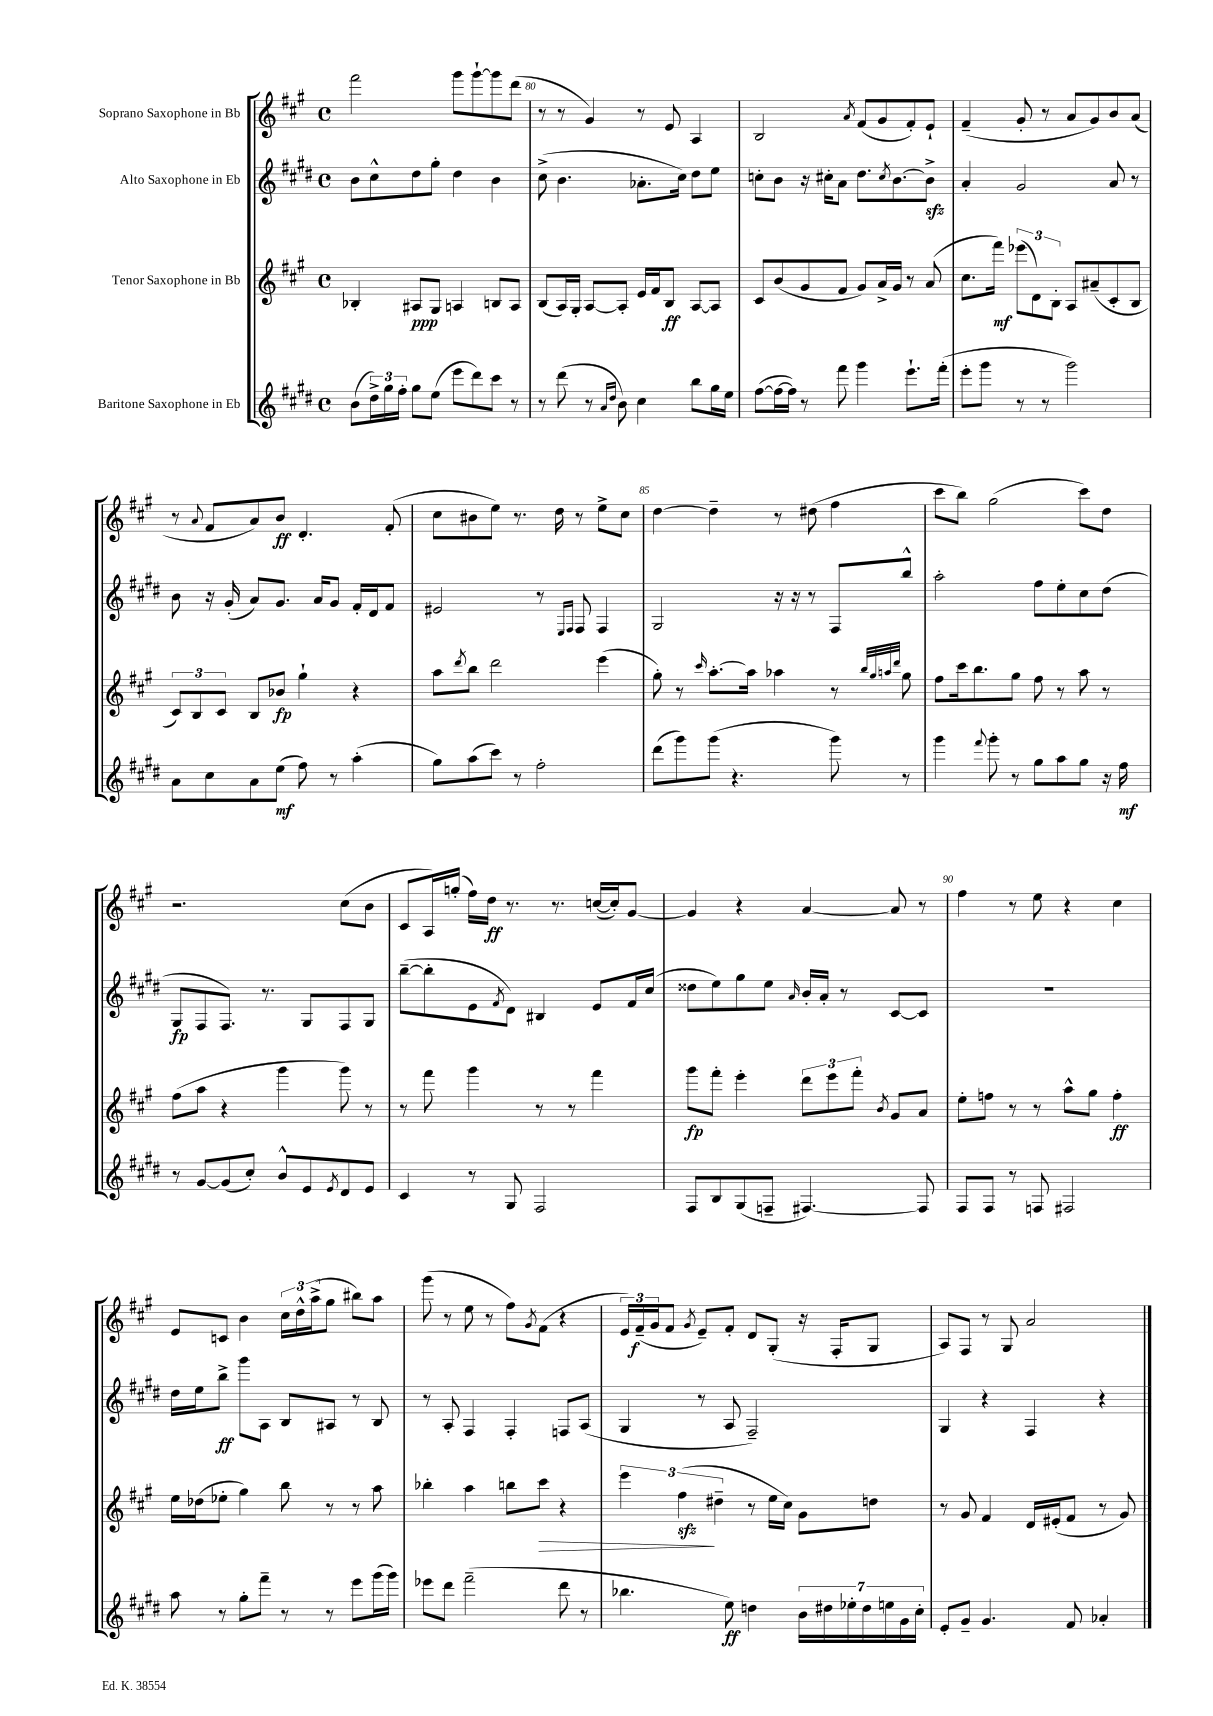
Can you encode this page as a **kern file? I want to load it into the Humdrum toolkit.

**kern	**dynam	**kern	**dynam	**kern	**dynam	**kern	**dynam
*part4	*part4	*part3	*part3	*part2	*part2	*part1	*part1
*staff4	*staff4	*staff3	*staff3	*staff2	*staff2	*staff1	*staff1
*I"Baritone Saxophone in Eb	*	*I"Tenor Saxophone in Bb	*	*I"Alto Saxophone in Eb	*	*I"Soprano Saxophone in Bb	*
*clefG2	*	*clefG2	*	*clefG2	*	*clefG2	*
*k[f#c#g#d#]	*	*k[f#c#g#]	*	*k[f#c#g#d#]	*	*k[f#c#g#]	*
*M4/4	*	*M4/4	*	*M4/4	*	*M4/4	*
*met(c)	*	*met(c)	*	*met(c)	*	*met(c)	*
=79	=79	=79	=79	=79	=79	=79	=79
(8b\L	.	4B-X'/	.	8b\L	.	2fff#\	.
24dd#^\L)	.	.	.	8cc#^^\	.	.	.
24gg#\	.	.	.	.	.	.	.
24ff#'\JJ	.	.	.	.	.	.	.
8gg#\L	.	8A#X/L	ppp	8dd#\	.	.	.
(8ee\J	.	8G#/J	.	8gg#'\J	.	.	.
8eee\L	.	4An/	.	4dd#\	.	8ggg#\L	.
8ddd#\)	.	.	.	.	.	[8ggg#`\	.
8ccc#\J	.	8Bn/L	.	4b\	.	8ggg#\]	.
8r	.	8A/J	.	.	.	(8ddd\J	.
=80	=80	=80	=80	=80	=80	=80	=80
8r	.	(8B/L	.	(8cc#^\	.	8r	.
(8ddd#\	.	16A/L)	.	4.b\	.	8r	.
.	.	16G#'/JJ	.	.	.	.	.
8r	.	[8A/L	.	.	.	4g#/)	.
16qqa/LL	.	.	.	.	.	.	.
16qqdd#/JJ	.	.	.	.	.	.	.
8b\)	.	8A'/J]	.	.	.	.	.
4cc#\	.	16e/LL	.	8.a-X'\L	.	8r	.
.	.	16f#/J	.	.	.	.	.
.	.	8B/J	ff	.	.	8e/	.
.	.	.	.	16cc#\Jk)	.	.	.
8bb\L	.	[8A/L	.	8dd#\L	.	4A/	.
16gg#\L	.	8A/J]	.	8ee\J	.	.	.
16ee\JJ	.	.	.	.	.	.	.
=81	=81	=81	=81	=81	=81	=81	=81
([8ff#\L	.	8c#/L	.	8ccn'\L	.	2B/	.
16ff#\L_	.	(8b/	.	8b\J	.	.	.
16ff#\JJ])	.	.	.	.	.	.	.
8r	.	8g#/	.	16r	.	.	.
.	.	.	.	16cc#X'\KL	.	.	.
8fff#\	.	8f#/J	.	8a\J	.	.	.
.	.	.	.	.	.	8qa/	.
4ggg#\	.	8g#/L)	.	8.dd#\L	.	(8f#/L	.
.	.	16a^/L	.	.	.	8g#/	.
.	.	.	.	8qcc#/	.	.	.
.	.	16g#/JJ	.	[8.b\	.	.	.
8.eee`\L	.	8r	.	.	.	8f#'/)	.
.	.	(8a/	.	8bzz^\J]	.	8e`/J	.
(16fff#'\Jk	.	.	.	.	.	.	.
=82	=82	=82	=82	=82	=82	=82	=82
8eee'\L	.	8.cc#\L	.	4a'/	.	(4f#~/	.
8ggg#\J	.	.	.	.	.	.	.
.	.	16fff#\Jk)	mf	.	.	.	.
8r	.	(12eee-X\L	.	2g#/	.	8g#'/	.
.	.	12d\)	.	.	.	.	.
8r	.	.	.	.	.	8r	.
.	.	12B'\J	.	.	.	.	.
2ggg#\)	.	8A/L	.	.	.	8a/L	.
.	.	(8a#X~/	.	.	.	8g#/)	.
.	.	8c#'/	.	8a/	.	8b/	.
.	.	8B/J	.	8r	.	(8a/J	.
!!LO:LB:g=z
=83	=83	=83	=83	=83	=83	=83	=83
8a\L	.	12c#/L)	.	8b\	.	8r	.
.	.	12B/	.	.	.	.	.
.	.	.	.	.	.	8qqa/	.
8cc#\	.	.	.	16r	.	8f#/L	.
.	.	12c#/J	.	.	.	.	.
.	.	.	.	(16g#'/	.	.	.
8a\	.	8B/L	.	8a/L)	.	8a/)	.
(8ee\J	mf	8b-X/J	fp	8.g#/J	.	8b/J	ff
8ff#\)	.	4gg#`\	.	.	.	4.d'/	.
.	.	.	.	16a/KL	.	.	.
8r	.	.	.	8g#/J	.	.	.
(4aa'\	.	4r	.	16f#'/LL	.	.	.
.	.	.	.	16d#/J	.	.	.
.	.	.	.	8f#/J	.	(8f#'/	.
=84	=84	=84	=84	=84	=84	=84	=84
8gg#\L)	.	8aa\L	.	2e#X/	.	8cc#\L	.
.	.	8qddd/	.	.	.	.	.
(8aa\	.	8bb\J	.	.	.	8b#X\	.
8ccc#\J)	.	2ddd\	.	.	.	8ee\J)	.
8r	.	.	.	.	.	8.r	.
2ff#'\	.	.	.	8r	.	.	.
.	.	.	.	.	.	16dd\	.
.	.	.	.	16qqE/LL	.	.	.
.	.	.	.	16qqF#/JJ	.	.	.
.	.	.	.	8F#/	.	8r	.
.	.	(4eee\	.	4F#/	.	8ee^\L	.
.	.	.	.	.	.	8cc#\J	.
=85	=85	=85	=85	=85	=85	=85	=85
(8ddd#\L	.	8gg#'\)	.	2G#/	.	[4dd\	.
8ggg#\)	.	8r	.	.	.	.	.
.	.	16qqccc#/	.	.	.	.	.
(8ggg#\J	.	[8.aa'\L	.	.	.	4dd~\]	.
4.r	.	.	.	.	.	.	.
.	.	16aa\Jk]	.	.	.	.	.
.	.	4aa-X\	.	16r	.	8r	.
.	.	.	.	16r	.	.	.
.	.	.	.	8r	.	(8dd#X\	.
8ggg#\)	.	8r	.	8F#/L	.	4ff#\	.
.	.	32qqbb/LLL	.	.	.	.	.
.	.	32qqgg#/	.	.	.	.	.
.	.	32qqaan/	.	.	.	.	.
.	.	32qqddd/JJJ	.	.	.	.	.
8r	.	8gg#\	.	8bb^^/J	.	.	.
=86	=86	=86	=86	=86	=86	=86	=86
4ggg#\	.	8ff#\L	.	2aa'\	.	8ccc#\L	.
.	.	16ccc#\k	.	.	.	8bb\J)	.
.	.	8.bb\	.	.	.	.	.
8qqfff#/	.	.	.	.	.	.	.
8ggg#'\	.	.	.	.	.	(2gg#\	.
8r	.	8gg#\J	.	.	.	.	.
8gg#\L	.	8ff#\	.	8ff#\L	.	.	.
8aa\	.	8r	.	8ee'\	.	.	.
8gg#\J	.	8aa\	.	8cc#\	.	8ccc#\L)	.
16r	.	8r	.	(8dd#\J	.	8dd\J	.
16ff#\	mf	.	.	.	.	.	.
!!LO:LB:g=z
=87	=87	=87	=87	=87	=87	=87	=87
8r	.	(8ff#\L	.	8G#/L	fp	2.r	.
[8g#/L	.	8aa\J	.	8F#/	.	.	.
(8g#/]	.	4r	.	8.F#/J)	.	.	.
8cc#'/J)	.	.	.	.	.	.	.
.	.	.	.	8.r	.	.	.
8b^^/L	.	4ggg#\	.	.	.	.	.
8e/	.	.	.	8G#/L	.	.	.
8qe/	.	.	.	.	.	.	.
8d#/	.	8ggg#\)	.	8F#/	.	(8cc#\L	.
8e/J	.	8r	.	8G#/J	.	8b\J	.
=88	=88	=88	=88	=88	=88	=88	=88
4c#/	.	8r	.	([8bb~\L	.	8c#/L	.
.	.	8fff#\	.	8bb'\]	.	16A/L)	.
.	.	.	.	.	.	(16ggn'/JJ	.
8r	.	4ggg#\	.	8e\	.	16ff#\LL)	.
.	.	.	.	.	.	16dd\JJ	ff
.	.	.	.	8qf#/	.	.	.
8G#/	.	.	.	8d#\J)	.	8.r	.
2F#/	.	8r	.	4B#X/	.	.	.
.	.	.	.	.	.	8.r	.
.	.	8r	.	.	.	.	.
.	.	4fff#\	.	8e/L	.	([16ccn/LL	.
.	.	.	.	.	.	16cc'/J])	.
.	.	.	.	16f#/L	.	[8g#/J	.
.	.	.	.	(16cc#/JJ	.	.	.
=89	=89	=89	=89	=89	=89	=89	=89
8F#/L	.	8ggg#\L	fp	8dd##X\L	.	4g#/]	.
8B/	.	8fff#'\J	.	8ee\)	.	.	.
(8G#/	.	4eee'\	.	8gg#\	.	4r	.
8Fn~/J	.	.	.	8ee\J	.	.	.
.	.	.	.	16qqa/	.	.	.
[4.F#X/)	.	12ddd\L	.	16b'/LL	.	[4a/	.
.	.	.	.	16a'/JJ	.	.	.
.	.	12eee\	.	.	.	.	.
.	.	.	.	8r	.	.	.
.	.	12fff#'\J	.	.	.	.	.
.	.	8qb/	.	.	.	.	.
.	.	8g#/L	.	[8c#/L	.	8a/]	.
8F#/]	.	8a/J	.	8c#/J]	.	8r	.
=90	=90	=90	=90	=90	=90	=90	=90
8F#/L	.	8ee'\L	.	1r	.	4ff#\	.
8F#/J	.	8ffn\J	.	.	.	.	.
8r	.	8r	.	.	.	8r	.
8Fn/	.	8r	.	.	.	8ee\	.
2F#X/	.	8aa^^\L	.	.	.	4r	.
.	.	8gg#\J	.	.	.	.	.
.	.	4ff'\	ff	.	.	4cc#\	.
!!LO:LB:g=z
=91	=91	=91	=91	=91	=91	=91	=91
8aa\	.	16ee\LL	.	16dd#\LL	.	8e/L	.
.	.	(16dd-X\J	.	16ee\J	.	.	.
8r	.	8ee-X'\J	.	8bb^\J	ff	8cn/J	.
8gg#'\L	.	4gg#\)	.	8ggg#\L	.	4b\	.
8fff#~\J	.	.	.	8A\J	.	.	.
8r	.	8bb\	.	8B/L	.	24cc#\LL	.
.	.	.	.	.	.	24dd^^\	.
.	.	.	.	.	.	(24aa^\J	.
8r	.	8r	.	8A#X/J	.	8gg#\J	.
8eee\L	.	8r	.	8r	.	8bb#X\L)	.
(16ggg#\L	.	8aa\	.	8B/	.	8aa\J	.
16ggg#\JJ)	.	.	.	.	.	.	.
=92	=92	=92	=92	=92	=92	=92	=92
8eee-X\L	.	4bb-X'\	.	8r	.	(8ggg#\	.
8ddd#\J	.	.	.	8A'/	.	8r	.
(2fff#~\	.	4aa\	.	4F#/	.	8ee\	.
.	.	.	.	.	.	8r	.
.	.	8bbn\L	.	4F#'/	.	8ff#\L)	.
.	.	.	.	.	.	8qg#/	.
!	!	!	!LO:HP:b	!	!	!	!
.	.	8ccc#\J	>	.	.	(8f#\J	.
8ddd#\	.	4r	.	8Fn/L	.	4r	.
8r	.	.	.	(8A/J	.	.	.
=93	=93	=93	=93	=93	=93	=93	=93
4.bb-X\	.	6eee\	.	4G#/	.	24e/LL)	.
.	.	.	.	.	.	(24f#~/	f
.	.	.	.	.	.	24g#/J	.
.	.	.	.	.	.	8f#/J	.
.	.	(6ff#zz\	.	.	.	.	.
.	.	.	.	.	.	8qg#/	.
.	.	.	.	8r	.	8e~/L)	.
.	.	6dd#X~\	]	.	.	.	.
8ee\)	ff	.	.	8A/	.	8f#'/J	.
4ddn\	.	8r	.	2F#~/)	.	8d/L	.
.	.	16ee\LL	.	.	.	(8G#'/J	.
.	.	16cc#\JJ)	.	.	.	.	.
28b\LL	.	8g#\L	.	.	.	16r	.
28dd#X\	.	.	.	.	.	.	.
.	.	.	.	.	.	16F#'/KL	.
28ee-X'\	.	.	.	.	.	.	.
28dd#\	.	.	.	.	.	.	.
.	.	8ddn\J	.	.	.	8G#/J	.
28een\	.	.	.	.	.	.	.
28g#\	.	.	.	.	.	.	.
28cc#'\JJ	.	.	.	.	.	.	.
=94	=94	=94	=94	=94	=94	=94	=94
8e'/L	.	8r	.	4G#/	.	8A/L)	.
8g#~/J	.	8g#/	.	.	.	8F#/J	.
4.g#/	.	4f#/	.	4r	.	8r	.
.	.	.	.	.	.	8G#/	.
.	.	16d/LL	.	4F#/	.	2a/	.
.	.	(16e#X'/J	.	.	.	.	.
8f#/	.	8f#/J	.	.	.	.	.
4a-X'/	.	8r	.	4r	.	.	.
.	.	8g#/)	.	.	.	.	.
==	==	==	==	==	==	==	==
*-	*-	*-	*-	*-	*-	*-	*-
